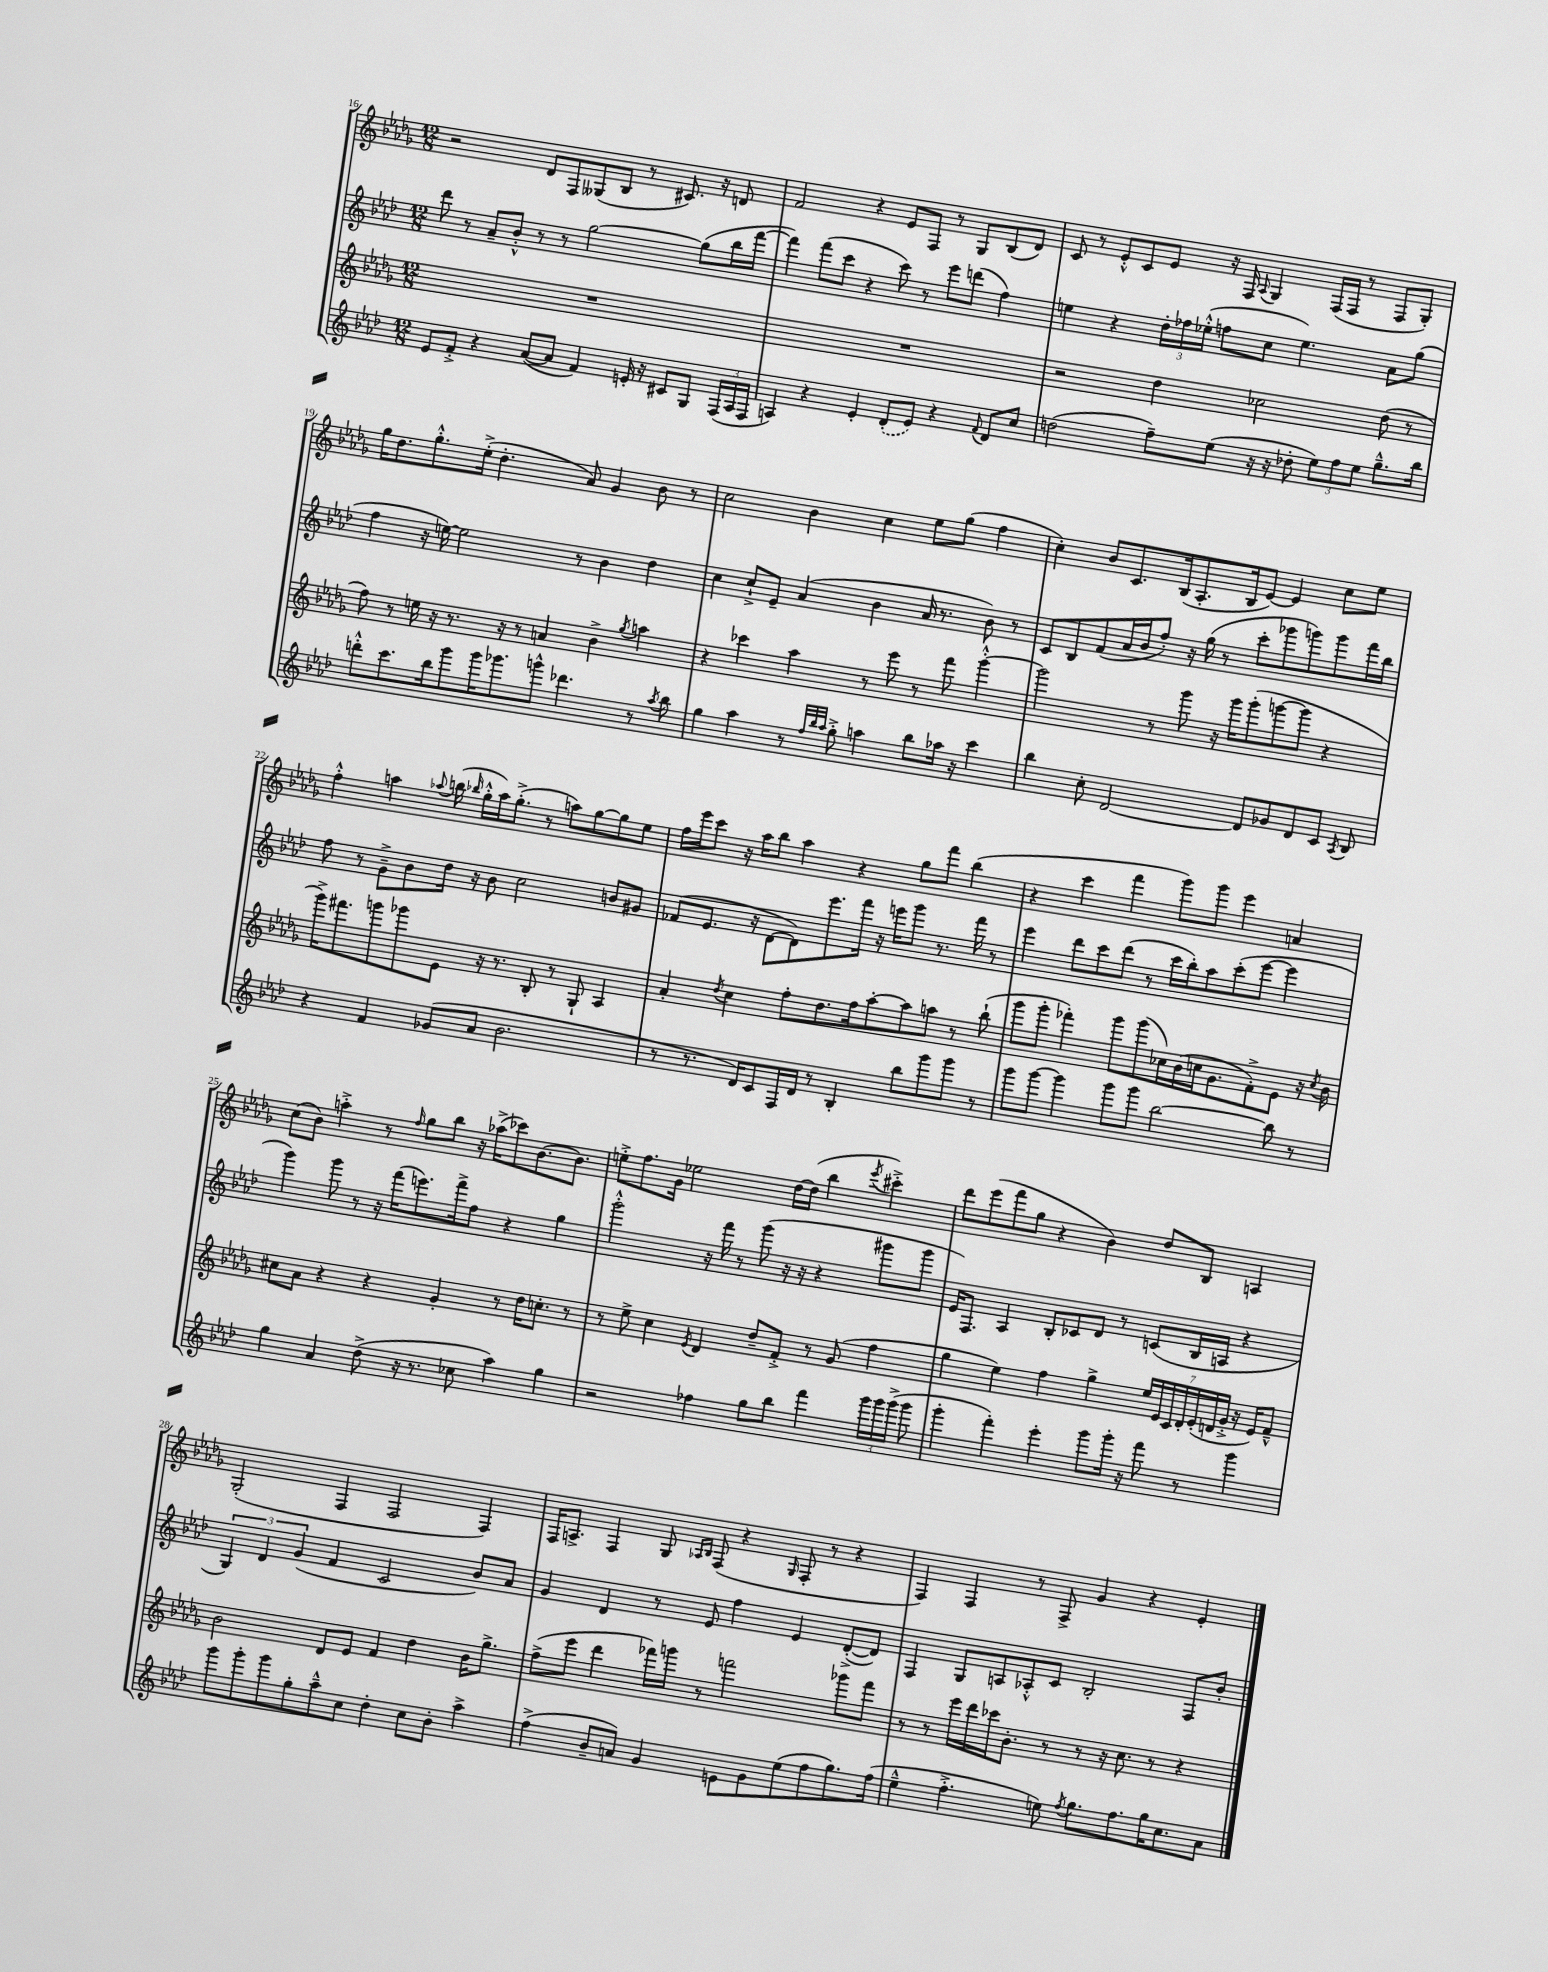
<<
\new StaffGroup <<
\new Staff = "s0" {
    \clef treble \key des \major \numericTimeSignature \time 12/8
    \autoBeamOff r2 des'8[ f8 geses8( bes8] r8 cis'8.) r16 d'8 |
    f'2 r4 ees'8[ f8] r8 ges8[ bes8( des'8]) |
    c'8 r8 ees'8[-.-^ c'8 ees'8] r16 f16 \appoggiatura { aes8 } ges4 f16[( f16] r8 f8[ ges8]-.) |
    ges''16[ des''8. ges''8.-.-^ ees''16]-.->( des''4.-. aes'8) ges'4 bes'8 r8 |
    c''2 bes'4 c''4 ees''8[ ges''8]( f''4 |
    c''4-.) bes'8[ c'8. bes16( aes8.-. bes16 ees'8]~) ees'4 c''8[ ees''8] |
    f''4-.-^ a''4 \appoggiatura { aes''8 } b''16( \grace { bes''16 } ges''16[-.-^ aes''16) ges''8.]-.->( r8 a''8[) ges''8~ ges''8 ees''8] |
    f''16[ ees'''16 c'''8] r16 aes''16[ bes''8] aes''4 r4 ges''8[ f'''8] bes''4( |
    r4 c'''4 f'''4 ges'''8[) ges'''8] ees'''4 a'4 |
    c''8[( bes'8]) a''4-.-> r8 \grace { f''16 } ges''8[ bes''8] r16 aes''16[->( ces'''8) bes'8.~ bes'8.] |
    e''8[-.-> f''8. ges'16] ees''2 des''16[~ des''16]( bes''4 \acciaccatura { ees'''8 } cis'''4-.->) |
    des'''8[ ees'''8( f'''8 ges''8] r4 bes'4) des''8[ bes8] a4 |
    ges2-.( f4 f2 f4) |
    f16[ a8.]-> f4 ges8 \grace { aes16[ bes16] } f8( r4 \grace { ges16 } f8-. r8 r4 |
    f4) f4 r8 f8-> ges'4 r4 ees'4-. \bar "|." |
}
\new Staff = "s1" {
    \clef treble \key aes \major \numericTimeSignature \time 12/8
    \autoBeamOff des'''8 r8 aes'8[-- bes'8]-.-^ r8 r8 g''2~ g''8[( bes''16 f'''16]~ |
    f'''4) f'''8[( c'''8] r4 c'''8) r8 ees'''8[ d'''8]( f''4) |
    e''4 r4 \tuplet 3/2 { des''16[-. fes''16 ees''16]-.-^( } f''8[ c''8] ees''4.) aes'8[ g''8]( |
    f''4 r16 e''16~) e''2 r8 bes'4 des''4 |
    c''4 c''8[-!-> ees'8]-- aes'4( bes'4 aes'16 r8. bes'8) r8 |
    c'8[ bes8 f'8( aes'16 bes'16 f''8]-.) r16 g''16( r8 c'''8[-. ges'''8 g'''8) g'''8 f'''16 bes''16] |
    f''8 r8 g'8[---> bes'8 des''16] r16 bes'8 c''2 b'8[ gis'8] |
    fes'8[( ees'8.] r16 des'8[~ des'8) ees'''8. f'''16] r16 e'''16[ g'''8] r8. f'''16 r8 |
    ees'''4 des'''8[ c'''8 des'''8]( r8 c'''16[ bes''16-.) aes''8 c'''8-.( ees'''8]~ ees'''4 |
    g'''4) g'''8 r8 r16 f'''16[( e'''8.) f'''16-> f''8] r4 g''4 |
    g'''2-.-^ r16 f'''16 r8 g'''8( r16 r16 r4 gis'''8[ gis'''8] |
    ees'16[) f8.] aes4 bes8[-. ces'8 des'8] r8 c'8[( bes16 a16] r4 |
    \tuplet 3/2 { g4) des'4 g'4( } f'4 c'2 bes'8[) aes'8] |
    g'4 des'4 r8 ees'8 f''4 ees'4 des'8[~-.->( des'8]) |
    f4 g8[ a8 aes8-.-^ c'8] bes2-. f8[ bes'8]-. \bar "|." |
}
\new Staff = "s2" {
    \clef treble \key des \major \numericTimeSignature \time 12/8
    \autoBeamOff R1. |
    R1. |
    r2 des''4 ces''2 des''8( r8 |
    f''8) r8 e''16 r16 r8. r16 r8 a'4 bes'4-> \acciaccatura { ges''8 } a''4 |
    r4 ces'''4 aes''4 r8 ees'''8 r8 f'''8 ges'''4~-.-^ |
    ges'''2 r8 ges'''8 r16 ges'''16[ ges'''8-.( g'''8~ g'''8] r4 |
    ges'''16[->) fis'''8. g'''8 ges'''8 ees'8] r16 r8. bes8-. r8 ges8-! aes4 |
    aes'4-. \acciaccatura { des''8 } c''4 f''8[-. des''8. f''16 aes''8~-. aes''8 a''8] r8 bes''8-!( |
    ges'''8[ ges'''8]-. fes'''4-.) ges'''8[ ges'''8( ces''16) bes'16( c''16 ges'8. f'8-.->) ees'8] r16 \acciaccatura { c''8 } bes'16 |
    cis''8[ aes'8] r4 r4 ges'4-. r8 des''16[ c''8.]-. r8 |
    r8 ees''8-> c''4 \acciaccatura { ees'8 } des'4 des''8[-- f'8]-.-> r8 ges'8( f''4 |
    ges''4 ees''4) f''4 ges''4-> \tuplet 7/4 { ees''16[ ees'16 c'16 des'16-. ees'16-.( d'16 ges'16]-.-> } r16 ees'16[) f'8]---^ |
    bes'2 des'8[ ees'8] f'4 des''4 bes'16[ ges''8.]-> |
    f''8[->( ees'''8] des'''4 fes'''16[) g'''16] r8 f'''2 ges'''8[ f'''8] |
    r8 r8 ees'''16[ des'''16 ces'''16 bes'8.]-. r8 r8 r16 c''8. r8 r4 \bar "|." |
}
\new Staff = "s3" {
    \clef treble \key aes \major \numericTimeSignature \time 12/8
    \autoBeamOff ees'8[ f'8]-.-> r4 aes'8[~( aes'8] f'4) e'16-. r16 cis'8[ g8] \tuplet 3/2 { f16[( aes16 f16] } |
    a4) r4 ees'4-. \once \slurDashed des'8[-.( ees'8]) r4 \appoggiatura { f'8 } des'8[ c''8] |
    d''2( f''8[--) ees''8]( r16 r16 des''8-. \tuplet 3/2 { ees''8[) f''8 ees''8] } g''8.[---^ bes''16] |
    d'''8[-.-^ c'''8. bes''16 g'''8 g'''16 ges'''8. g'''8]-^ des'''4. r8 \acciaccatura { aes''8 } bes''8 |
    g''4 aes''4 r8 \grace { f''32[ bes''32 aes''32] } g''8-.-> a''4 bes''8[ aes''16] r16 c'''4 |
    bes''4 c''8-. des'2~ des'8[ ges'8 des'8 c'8] \acciaccatura { aes8 } bes8 |
    r4 f'4 ges'8[( aes'8] bes'2. |
    r8 r8. des'16[) c'8 f16 des'16] r8 bes4-. bes''8[ g'''8 g'''8] r8 |
    g'''8[ g'''8]~ g'''4 g'''8[ g'''8] bes''2~ bes''8 r8 |
    g''4 aes'4 des''8->( r16 r8. ces''8 aes''4) g''4 |
    r2 fes''4 g''8[ bes''8] f'''4 \tuplet 3/2 { g'''16[ g'''16 g'''16]->( } g'''8 |
    g'''4-. f'''4-.) ees'''4-. g'''8[ g'''16]-. r16 f'''8 r8 g'''4 |
    g'''8[ g'''8-. g'''8 g''8-. aes''8---^ c''8] des''4-. c''8[ bes'8]-. aes''4-> |
    f''4->( bes'8[-- a'8]) g'4 e'8[ g'8 ees''8( f''8 g''8.) f''16]( |
    ees''4---^ f''4.-.-> e''8) \acciaccatura { f''8 } g''8.[ f''8. g''16 c''8. aes'8] \bar "|." |
}
>>
>>
\layout { \context { \Score currentBarNumber = #16 } }
